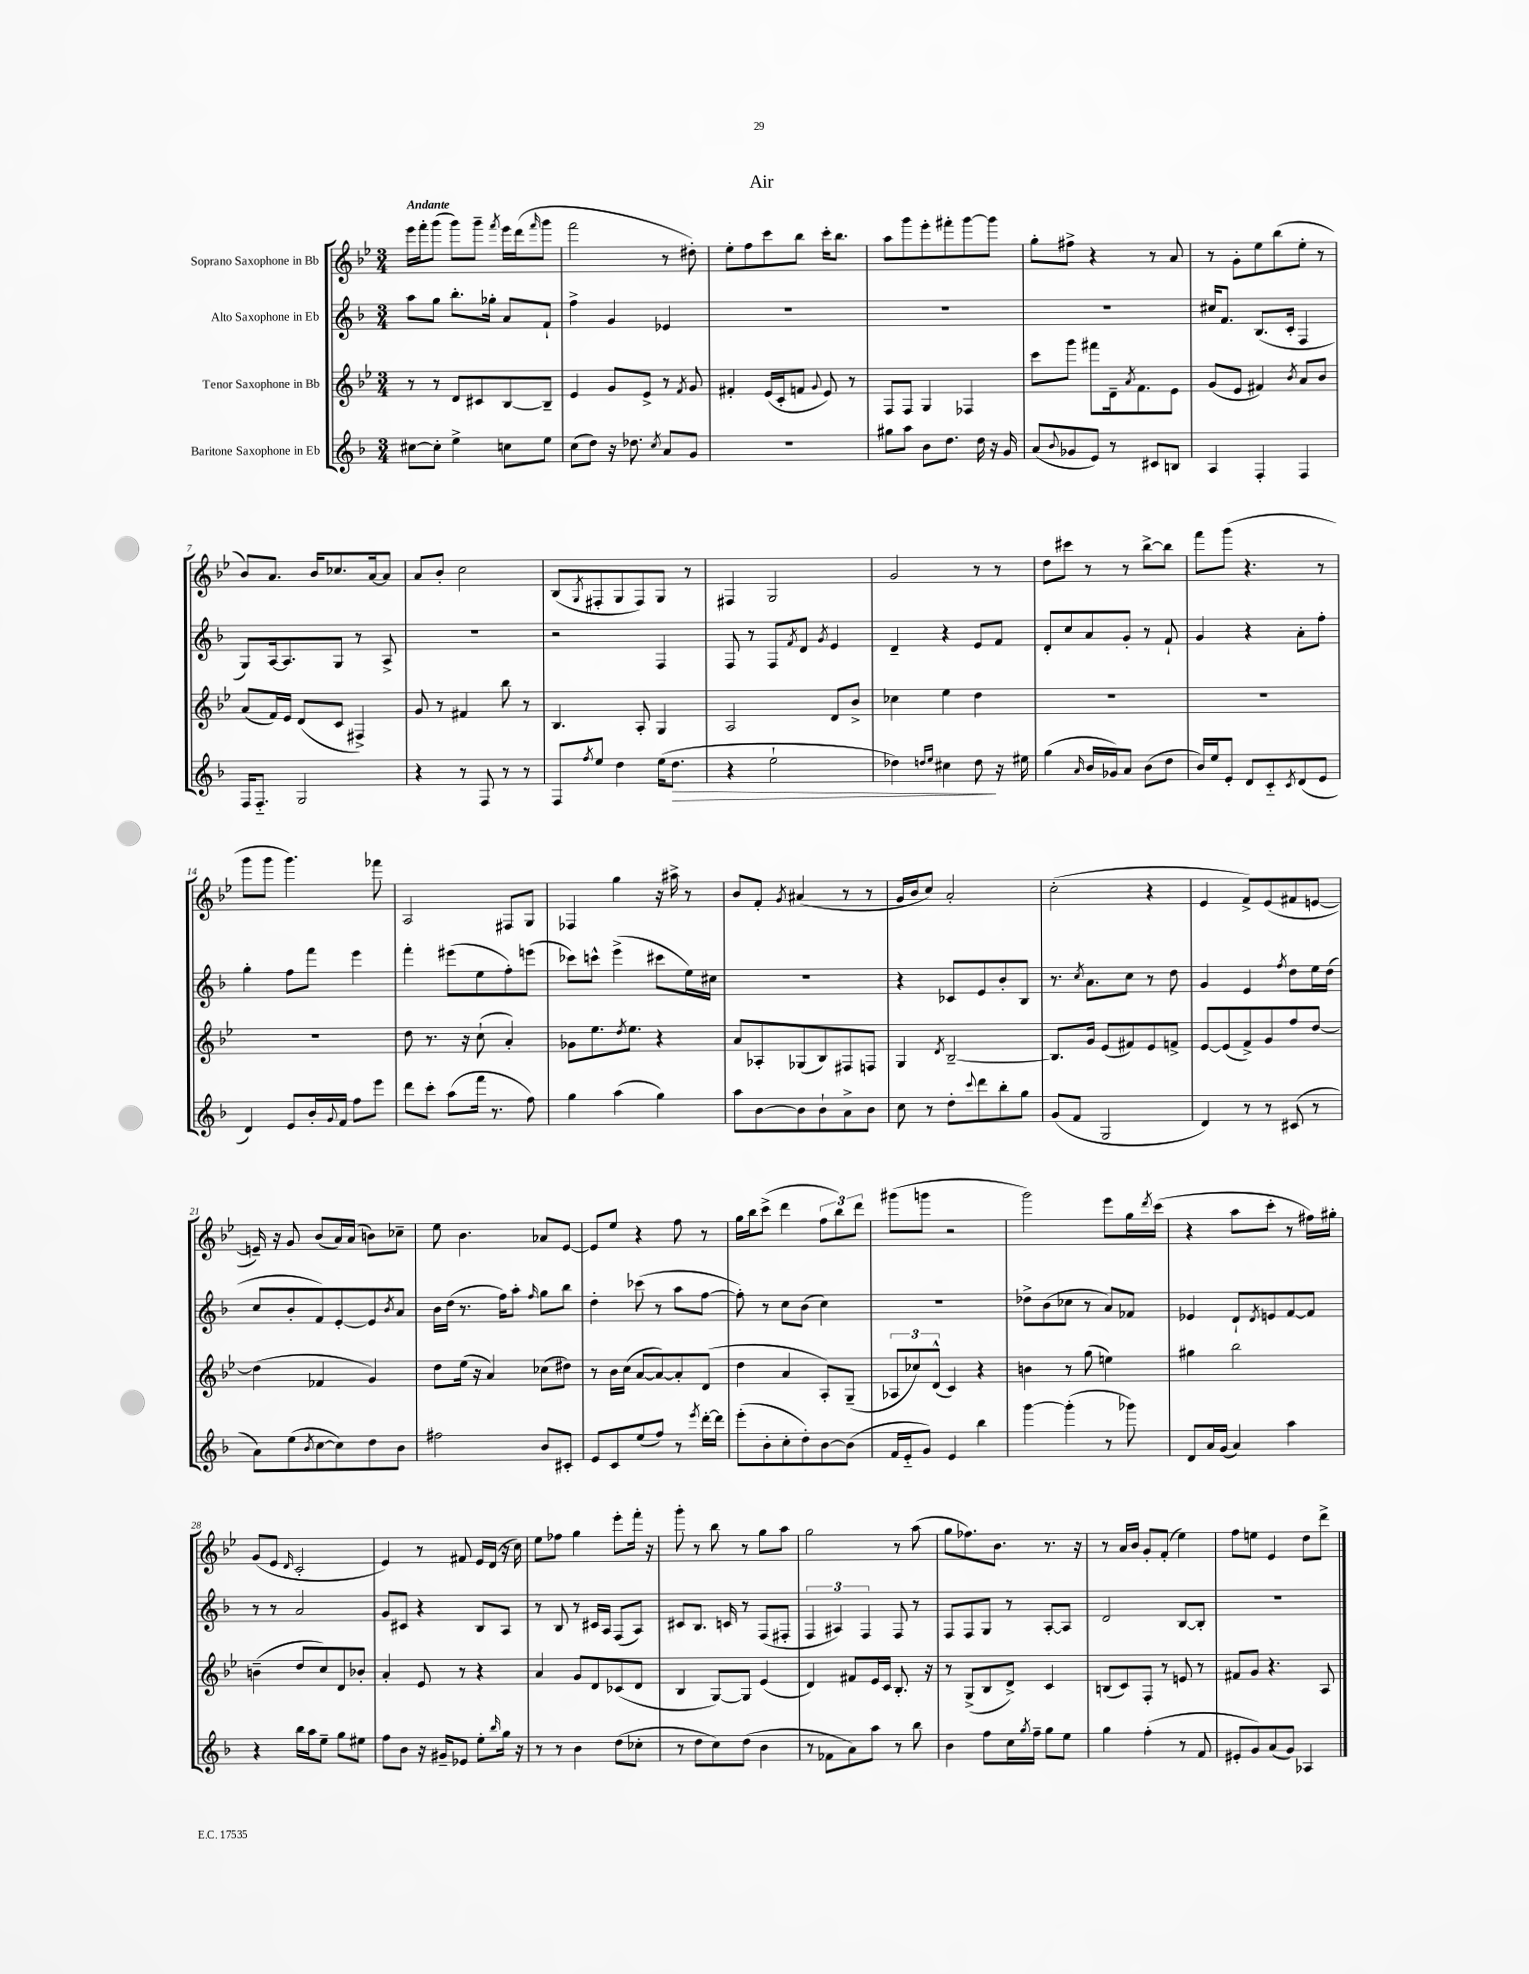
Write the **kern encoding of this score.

**kern	**dynam	**kern	**kern	**kern
*part4	*part4	*part3	*part2	*part1
*staff4	*staff4	*staff3	*staff2	*staff1
*I"Baritone Saxophone in Eb	*	*I"Tenor Saxophone in Bb	*I"Alto Saxophone in Eb	*I"Soprano Saxophone in Bb
*clefG2	*	*clefG2	*clefG2	*clefG2
*k[b-]	*	*k[b-e-]	*k[b-]	*k[b-e-]
*M3/4	*	*M3/4	*M3/4	*M3/4
=1	=1	=1	=1	=1
!	!	!	!	!LO:TX:a:B:t=Andante
[8cc#X\L	.	8r	8aa\L	16eee-\LL
.	.	.	.	16fff'\J
8cc#'\J]	.	8r	8gg\J	(8ggg\J
4ee^\	.	8d/L	8.bb-'\L	8ggg\L)
.	.	8c#X/	.	8ggg~\J
.	.	.	16gg-X'\Jk	.
.	.	.	.	8qfff/
8ccn\L	.	[8B-/	8a/L	16eee-\LL
.	.	.	.	(16ddd\J
.	.	.	.	16qqfff/
8ee\J	.	8B-~/J]	8f`/J	8ggg\J
=2	=2	=2	=2	=2
(8cc\L	.	4e-/	4ff^\	2fff\
8dd\J)	.	.	.	.
16r	.	8g/L	4g/	.
8.dd-X\	.	.	.	.
.	.	8e-^/J	.	.
8qcc/	.	.	.	.
8a/L	.	8r	4e-X/	8r
.	.	8qf/	.	.
8g/J	.	8g/	.	8dd#X'\)
=3	=3	=3	=3	=3
2.r	.	4f#X'/	2.r	8ee-'\L
.	.	.	.	8ff\
.	.	(16e-/LL	.	8ccc\
.	.	16c'/J	.	.
.	.	8fn/J	.	8bb-\J
.	.	8qqg/	.	.
.	.	8e-/)	.	16ccc'\KL
.	.	.	.	8.bb-\J
.	.	8r	.	.
=4	=4	=4	=4	=4
8gg#X\L	.	8F/L	2.r	8aa\L
8aa\J	.	8F/J	.	8ggg\
8b-\L	.	4G/	.	8eee-'\
8.dd\J	.	.	.	8fff#X'\
.	.	4F-X/	.	[8ggg\
16dd\	.	.	.	.
16r	.	.	.	8ggg\J]
16g/	.	.	.	.
=5	=5	=5	=5	=5
(8a/L	.	8ccc\L	2.r	8gg'\L
8qqb-/	.	.	.	.
8g-X/	.	8ggg\J	.	8ff#X^\J
8e/J)	.	8fff#X\L	.	4r
8r	.	16d~\k	.	.
.	.	8qa/	.	.
.	.	8.f\	.	.
8c#X/L	.	.	.	8r
8Bn/J	.	8e-\J	.	8a/
=6	=6	=6	=6	=6
4A/	.	(8g/L	16cc#X/KL	8r
.	.	.	8.f/J	.
.	.	8e-/J	.	8g'\L
4F'/	.	4f#X/)	(8.B-/L	8ee-\
.	.	.	.	(8bb-\
.	.	.	16c'/Jk	.
.	.	8qb-/	.	.
4F/	.	8a/L	4F/	8ee-'\J
.	.	8b-/J	.	8r
!!LO:LB:g=z
=7	=7	=7	=7	=7
16F/KL	.	(8a/L	8G/L)	8b-/L)
8.F/J	.	.	.	.
.	.	16f/L)	[16A/k	8.a/J
.	.	16e-/JJ	8.A/]	.
2G/	.	(8d/L	.	.
.	.	.	.	16b-/KL
.	.	8c/J	8G/J	8.cc-X/
.	.	4F#X^/)	8r	.
.	.	.	.	[16a/k
.	.	.	8A^/	8a/J]
=8	=8	=8	=8	=8
4r	.	8g/	2.r	8a/L
.	.	8r	.	8b-'/J
8r	.	4f#X/	.	2cc\
8F/	.	.	.	.
8r	.	8bb-\	.	.
8r	.	8r	.	.
=9	=9	=9	=9	=9
8F/L	.	4.B-/	2r	(8B-/L
8qff/	.	.	.	8qG/
8ee/J	.	.	.	8F#X'/
4dd\	.	.	.	8G/
.	.	8A'/	.	8F#/)
(16ee\KL	.	4G/	4F/	8G/J
!	!LO:HP:b	!	!	!
8.dd\J	>	.	.	.
.	.	.	.	8r
=10	=10	=10	=10	=10
4r	.	2A/	8F/	4F#X/
.	.	.	8r	.
2ee`\	.	.	8F/L	2G/
.	.	.	8qf/	.
.	.	.	8d/J	.
.	.	.	8qg/	.
.	.	8d/L	4e/	.
.	.	8b-^/J	.	.
=11	=11	=11	=11	=11
4dd-X\)	.	4cc-X\	4d~/	2g/
16qqddn/LL	.	.	.	.
16qqee/JJ	.	.	.	.
4cc#X\	.	4ee-\	4r	.
8dd\	.	4dd\	8e/L	8r
16r	]	.	8f/J	8r
16ee#X\	.	.	.	.
=12	=12	=12	=12	=12
(4gg\	.	2.r	8d'/L	8dd\L
.	.	.	8cc/	8ccc#X\J
16qqa/	.	.	.	.
16b-/LL	.	.	8a/	8r
16g-X/J)	.	.	.	.
8a/J	.	.	8g'/J	8r
(8b-\L	.	.	8r	[8bb-^\L
8dd\J	.	.	8f`/	8bb-\J]
=13	=13	=13	=13	=13
16b-/LL)	.	2.r	4g/	8fff\L
16ee/J	.	.	.	.
8e'/J	.	.	.	(8ggg\J
8d/L	.	.	4r	4.r
8c/	.	.	.	.
8qc/	.	.	.	.
(8d/	.	.	8a'\L	.
8e/J	.	.	8ff'\J	8r
!!LO:LB:g=z
=14	=14	=14	=14	=14
4d/)	.	2.r	4gg'\	8ggg\L
.	.	.	.	8ggg\J
8e/L	.	.	8ff\L	4.ggg\)
16b-'/L	.	.	8fff\J	.
8qqg/	.	.	.	.
16f/JJ	.	.	.	.
8ff\L	.	.	4eee\	.
8eee\J	.	.	.	8fff-X\
=15	=15	=15	=15	=15
8ddd\L	.	8dd\	4fff'\	2A/
8ccc'\J	.	8.r	.	.
(8aa\L	.	.	(8eee#X\L	.
.	.	16r	.	.
16fff\Jk	.	(8cc`\	8ee\	.
8.r	.	.	.	.
.	.	4a'/)	8ff'\)	8F#X/L
8ff\)	.	.	(8eeen\J	8G/J
=16	=16	=16	=16	=16
4gg\	.	8g-X\L	8ccc-X\L)	4F-X/
.	.	8.ee-\	8cccn^^\J	.
(4aa\	.	.	(4eee^\	4gg\
.	.	8qdd/	.	.
.	.	8.ee-\J	.	.
4gg\)	.	4r	8ccc#X\L	16r
.	.	.	.	16aa#X^\
.	.	.	16ee\L)	8r
.	.	.	16cc#X\JJ	.
=17	=17	=17	=17	=17
8aa\L	.	8a/L	2.r	8b-/L
[8b-\	.	8A-X'/	.	8f'/J
.	.	.	.	8qg/
8b-\]	.	(8G-X/	.	(4a#X/
8b-`\	.	8B-/)	.	.
8a^\	.	8F#X/	.	8r
8b-\J	.	8Fn/J	.	8r
=18	=18	=18	=18	=18
8cc\	.	4G/	4r	16g/LL
.	.	.	.	16b-/J
8r	.	.	.	8cc/J)
.	.	8qd/	.	.
8dd'\L	.	[2B-~/	8c-X/L	2a'/
8qqccc/	.	.	.	.
8ddd\	.	.	8e/	.
8bb-'\	.	.	8b-'/	.
8gg\J	.	.	8B-/J	.
=19	=19	=19	=19	=19
(8g/L	.	8.B-/L]	8.r	(2cc'\
8f/J	.	.	.	.
.	.	.	8qcc/	.
.	.	16g/Jk	8.a\L	.
2G/	.	(8e-/L	.	.
.	.	8f#X/)	8cc\J	.
.	.	8e-/	8r	4r
.	.	8fn^/J	8dd\	.
=20	=20	=20	=20	=20
4d/)	.	[8e-/L	4g/	4e-/
.	.	(8e-/]	.	.
8r	.	8f^/)	4e/	8f^/L)
8r	.	8g/	.	(8e-/
.	.	.	8qff/	.
(8c#X/	.	8ff/	8dd\L	8f#X/
8r	.	[8dd/J	16ee\L	[8en/J
.	.	.	(16dd\JJ	.
!!LO:LB:g=z
=21	=21	=21	=21	=21
8a\L)	.	(4dd\]	8cc/L	16en~/])
.	.	.	.	16r
(8ee\	.	.	8b-'/	8g/
8qb-/	.	.	.	.
[8cc\	.	4f-X/	8f/)	(8b-/L
8cc\])	.	.	[8e'/	16a/L)
.	.	.	.	(16a/JJ
8dd\	.	4g/)	8e/]	8bn\L)
.	.	.	8qb-/	.
8b-\J	.	.	8a/J	8cc-X~\J
=22	=22	=22	=22	=22
2ff#X\	.	8dd\L	16b-\LL	8ee-\
.	.	.	(16dd\JJ	.
.	.	(16ee-\Jk	8.r	4.b-\
.	.	16r	.	.
.	.	4a/)	.	.
.	.	.	16ff\KL)	.
.	.	.	8aa'\J	.
.	.	.	16qqff/	.
8b-/L	.	(8cc-X\L	8gg\L	8a-X/L
8c#X'/J	.	8dd#X\J)	8bb-\J	[8e-/J
=23	=23	=23	=23	=23
8e/L	.	8r	4dd'\	8e-/L]
8c/	.	16b-\LL	.	8ee-/J
.	.	(16cc\JJ	.	.
(8ee/	.	[8a/L	(8ccc-X\	4r
8ff/J)	.	8a/_)	8r	.
8r	.	8a'/]	8aa\L	8ff\
8qeee/	.	.	.	.
[16ddd'\LL	.	(8d/J	[8ff\J	8r
16ddd\JJ]	.	.	.	.
=24	=24	=24	=24	=24
(8eee'\L	.	4dd\	8ff'\])	16gg\LL
.	.	.	.	16bb-\J
8b-'\	.	.	8r	(8ccc^\J
8cc'\	.	4a/	8cc\L	4ddd\
8dd'\)	.	.	(8b-\J	.
[8b-\	.	8A'/L)	4cc\)	12ff\L
.	.	.	.	12bb-\)
(8b-\J]	.	(8G~/J	.	.
.	.	.	.	12ddd\J
=25	=25	=25	=25	=25
16f/LL	.	12A-X/L	2.r	(8ggg#X\L
16e/J	.	.	.	.
.	.	12cc-X/)	.	.
8g/J)	.	.	.	8gggn\J
.	.	(12d^^/J	.	.
4e/	.	4c/)	.	2r
4bb-\	.	4r	.	.
=26	=26	=26	=26	=26
[4ggg\	.	4bn\	8dd-X^\L	2ggg\)
.	.	.	(8b-\	.
(4ggg'\]	.	8r	8cc-X\J	.
.	.	(8gg\	8r	.
8r	.	4een\)	8a/L)	8eee-\L
8ggg-X\)	.	.	8f-X/J	16gg\L
.	.	.	.	8qddd/
.	.	.	.	(16ccc\JJ
=27	=27	=27	=27	=27
8d/L	.	4gg#X\	4e-X/	4r
16a/L	.	.	.	.
(16g/JJ	.	.	.	.
4a/)	.	2bb-\	8d`/L	8aa\L
.	.	.	8qd/	.
.	.	.	8en/	8ccc'\J
4aa\	.	.	[8f/	8r
.	.	.	8f/J]	16ff#X\LL)
.	.	.	.	16gg#X'\JJ
!!LO:LB:g=z
=28	=28	=28	=28	=28
4r	.	(4bn~\	8r	(8g/L
.	.	.	8r	8e-/J
.	.	.	.	16qqd/
16bb-\LL	.	8dd/L	2a/	2c'/
16aa\J	.	.	.	.
8ee~\J	.	8cc/)	.	.
8gg\L	.	8d/	.	.
8ee#X\J	.	8b-X'/J	.	.
=29	=29	=29	=29	=29
8ff\L	.	4a'/	8g/L	4e-/)
8b-\J	.	.	8c#X/J	.
16r	.	8e-/	4r	8r
16g#X~/KL	.	.	.	.
8e-X/J	.	8r	.	8f#X/
8ee'\L	.	4r	8B-/L	16e-/LL
.	.	.	.	(16d/JJ
16qqbb-/	.	.	.	.
16gg\Jk	.	.	8A/J	16r
16r	.	.	.	16cc\)
=30	=30	=30	=30	=30
8r	.	4a/	8r	8ee-\L
8r	.	.	8B-/	8ff-X\J
4b-\	.	8g/L	8r	4gg\
.	.	8d/	16c#X/LL	.
.	.	.	16A/JJ	.
(8dd\L	.	(8c-X/	(8F/L	8eee-'\L
8cc-X'\J	.	8d/J	8A/J)	16fff'\Jk
.	.	.	.	16r
=31	=31	=31	=31	=31
8r	.	4B-/	8c#X/L	8ggg'\
8dd\L	.	.	8.B-/J	8r
8cc\)	.	[8G/L)	.	8bb-\
.	.	.	16cn/	.
(8dd\J	.	8G/J]	8r	8r
4b-\	.	(4e-/	(8F/L	8gg\L
.	.	.	8F#X'/J	8aa\J
=32	=32	=32	=32	=32
8r	.	4d/)	6F/	2gg\
8f-X\L	.	.	.	.
.	.	.	6A#X/)	.
8a\)	.	8f#X/L	.	.
.	.	.	6F/	.
8aa\J	.	16e-/L	.	.
.	.	16c/JJ	.	.
8r	.	8.B-'/	8F/	8r
8bb-\	.	.	8r	(8aa\
.	.	16r	.	.
=33	=33	=33	=33	=33
4b-\	.	8r	8F/L	8gg\L
.	.	(8G^/L	8F/	8.ff-X\)
8ff\L	.	8B-/	8G/J	.
.	.	.	.	8.b-\J
16cc\L	.	8d^/J)	8r	.
8qgg/	.	.	.	.
16ff~\JJ	.	.	.	.
8gg\L	.	4c/	[8A'/L	8.r
8ee\J	.	.	8A/J]	.
.	.	.	.	16r
=34	=34	=34	=34	=34
4gg\	.	(8Bn/L	2d/	8r
.	.	8c/)	.	16a/LL
.	.	.	.	16b-/JJ
(4ff'\	.	8F'/J	.	8g'/L
.	.	8r	.	(8f'/J
8r	.	8en/	[8B-/L	4ee-\)
8f/	.	8r	8B-'/J]	.
=35	=35	=35	=35	=35
8e#X'/L	.	8f#X/L	2.r	8ff\L
8g/)	.	8g/J	.	8een\J
(8a/	.	4.r	.	4e-/
8g/J)	.	.	.	.
4A-X/	.	.	.	8dd\L
.	.	8A/	.	8ddd^\J
==	==	==	==	==
*-	*-	*-	*-	*-
